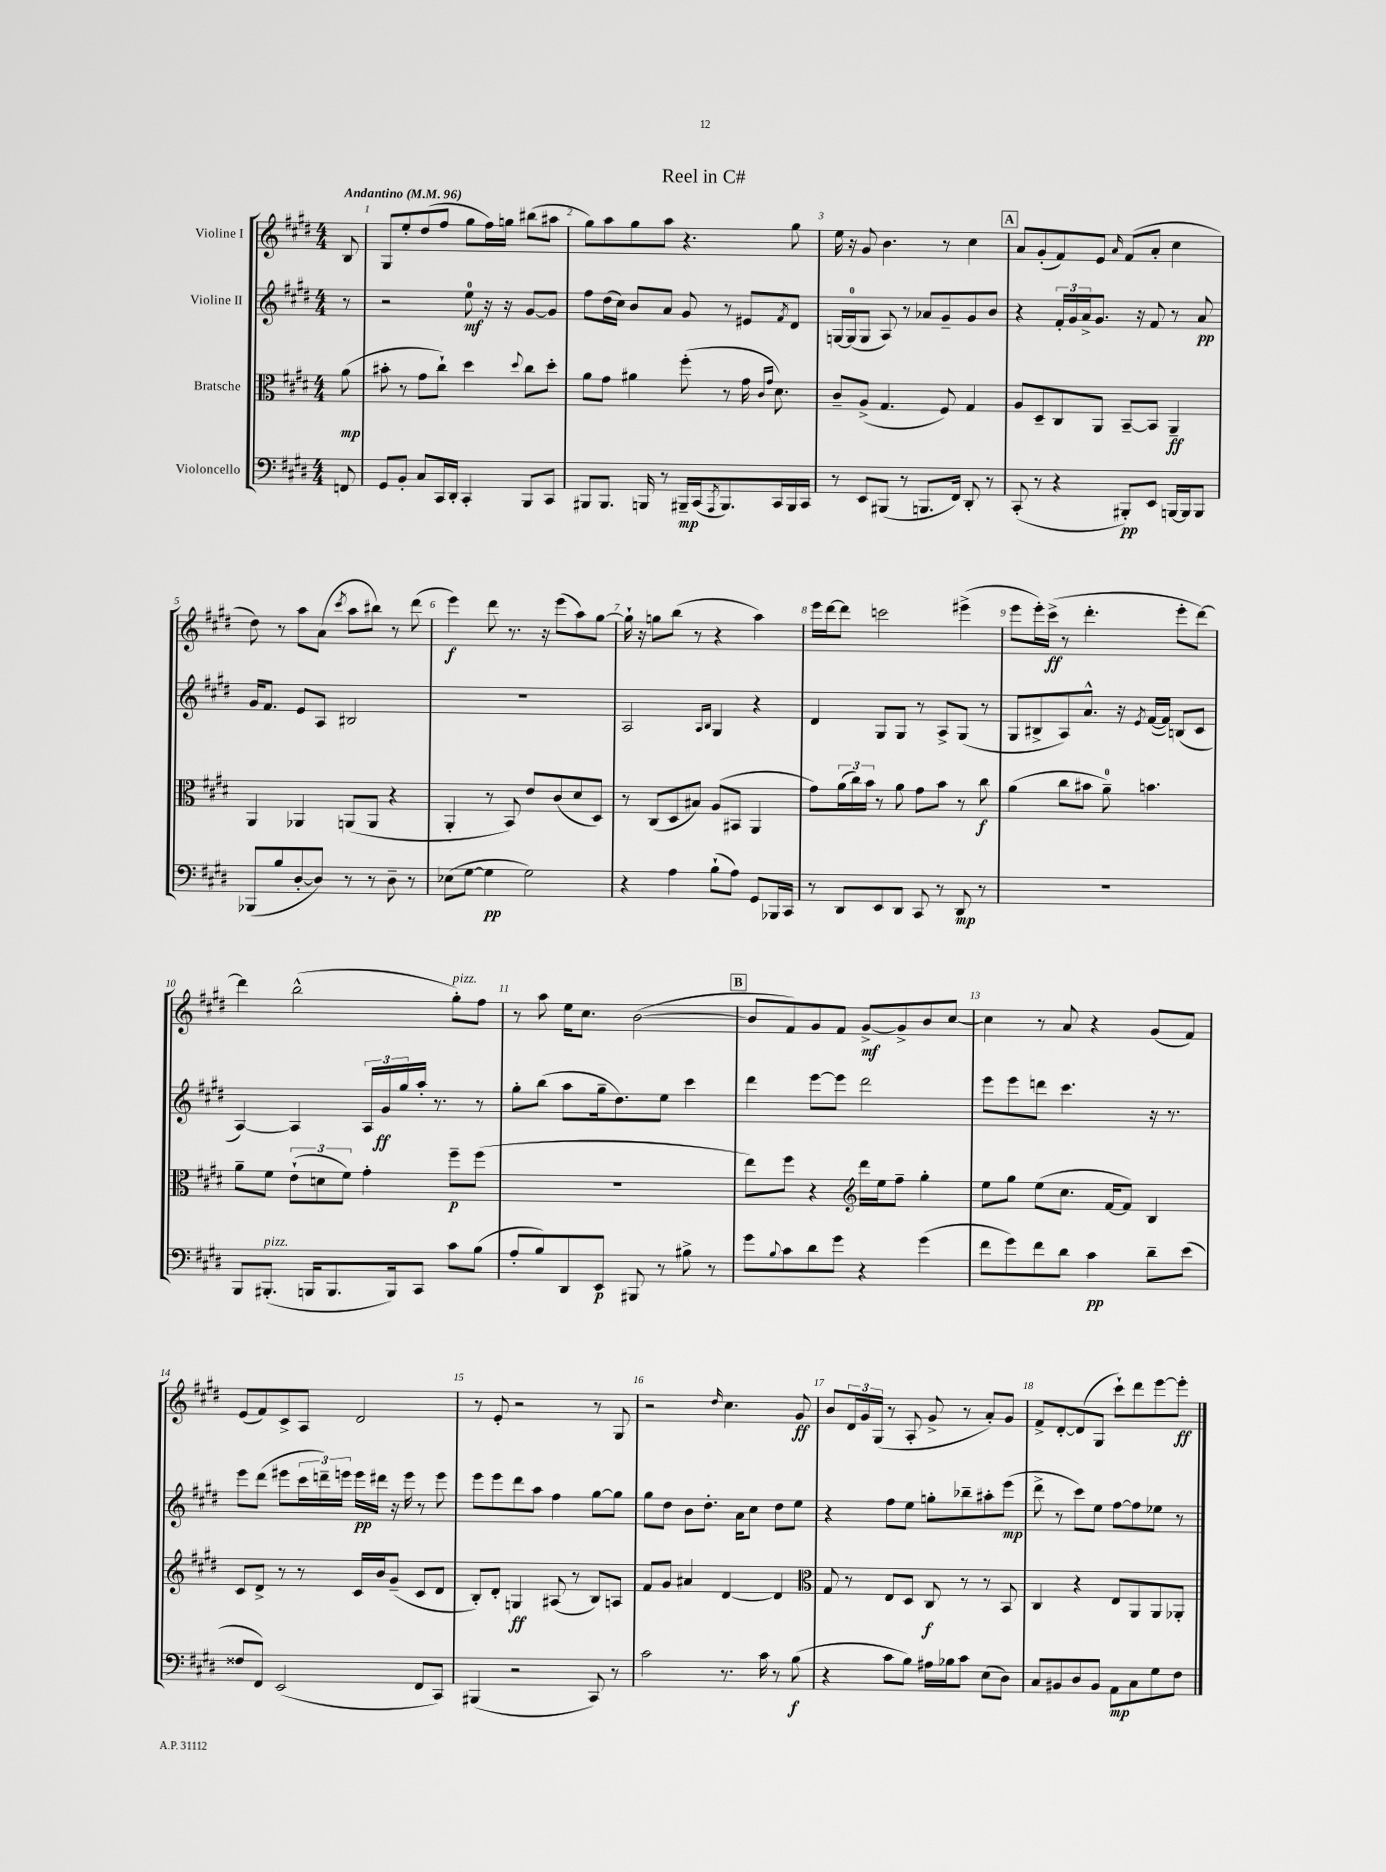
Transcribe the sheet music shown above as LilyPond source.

\header { title = "Reel in C#" }
<<
\new StaffGroup <<
\new Staff = "s0" \with { instrumentName = "Violine I" } {
    \clef treble \key e \major \numericTimeSignature \time 4/4 \partial 8 \tempo "Andantino" 4 = 96
    b8 |
    gis8 e''8-. dis''8( fis''8 gis''8 fis''16) g''16 bis''8( ais''8 |
    gis''8) a''8 gis''8 a''8 r4. gis''8 |
    e''16 r16 gis'8 b'4. r8 cis''4 |
    \mark \markup { \box "A" } a'8 gis'8-.( fis'8) e'8 \grace { a'16 } fis'8( a'8-. cis''4 |
    dis''8) r8 a''8 a'8( \acciaccatura { cis'''8 } a''8 bis''8) r8 dis'''8( |
    e'''4\f) dis'''8 r8. r16 e'''8( a''8) gis''8~ |
    gis''16-! r16 g''8 b''8( r8 r4 a''4) |
    e'''16 dis'''16~ dis'''8 c'''2 eis'''4->( |
    e'''8 e'''16-.) cis'''16->\ff( r8 dis'''4.-. e'''8-. dis'''8~) |
    dis'''4 b''2-^( gis''8-.^\markup { \italic "pizz." }) fis''8 |
    r8 a''8 e''16 cis''8. b'2~( |
    \mark \markup { \box "B" } b'8 fis'8) gis'8 fis'8 gis'8~->\mf gis'8-> b'8 cis''8~ |
    cis''4 r8 a'8 r4 gis'8( fis'8) |
    e'8( fis'8) cis'8-> a8 dis'2 |
    r8 e'8-. r2 r8 gis8 |
    r2 \grace { dis''16 } cis''4. gis'8\ff |
    b'8 \tuplet 3/2 { dis'16 gis'16 gis16( } r8 a8-. gis'8-> r8 a'8-.) gis'8 |
    fis'8-> dis'8~-. dis'8( gis8 cis'''8-!) dis'''8 e'''8~ e'''8-.\ff \bar "|." |
}
\new Staff = "s1" \with { instrumentName = "Violine II" } {
    \clef treble \key e \major \numericTimeSignature \time 4/4 \partial 8
    r8 |
    r2 e''8-0\mf r16 r16 gis'8~ gis'8 |
    fis''8 dis''16( cis''16) b'8 a'8 gis'8 r8 eis'8 \acciaccatura { fis'8 } dis'8 |
    g16~ g16-0( g8 a8) r8 aes'8 gis'8-- gis'8 b'8 |
    \mark \markup { \box "A" } r4 \tuplet 3/2 { fis'16-. gis'16 a'16-> } gis'8. r16 fis'8 r8 a'8\pp |
    gis'16 fis'8. e'8 a8 bis2 |
    r1 |
    a2 \grace { a16 b16 } gis4 r4 |
    dis'4 gis8 gis8 r8 a8-> gis8( r8 |
    gis8 bis8-> a8) a'8.-^ r16 \acciaccatura { e'8 } fis'16~( fis'16) b8( cis'8 |
    a4~) a4 \tuplet 3/2 { a16 gis'16\ff gis''16 } a''16-. r8. r8 |
    gis''8-. b''8( a''8 gis''16-- dis''8.) e''8 cis'''4 |
    \mark \markup { \box "B" } dis'''4 e'''8~ e'''8 dis'''2 |
    e'''8 e'''8 d'''8 cis'''4. r16 r8. |
    e'''8 dis'''8( eis'''8 \tuplet 3/2 { cis'''16 d'''16--) e'''16 } e'''16\pp dis'''16 r16 e'''16 r8 e'''8 |
    e'''8 e'''8 dis'''8 a''8 fis''4 gis''8~ gis''8 |
    gis''8 dis''8 b'8 dis''8.-. a'16 cis''8 dis''8 e''8 |
    r4 fis''8 e''8 g''8-. bes''8-- ais''8-. e'''8\mp( |
    dis'''8-> r8 cis'''8) e''8 fis''8~ fis''8 ees''8 r8 \bar "|." |
}
\new Staff = "s2" \with { instrumentName = "Bratsche" } {
    \clef alto \key e \major \numericTimeSignature \time 4/4 \partial 8
    a'8\mp( |
    bis'8-. r8 gis'8 cis''8-!) dis''4 \appoggiatura { dis''8 } cis''8 dis''8-. |
    a'8 gis'8 ais'4 fis''8-.( r8 gis'16 \grace { cis'16 gis'16 } dis'8.) |
    cis'8-- a8->( gis4. fis8) gis4 |
    \mark \markup { \box "A" } a8 dis8-- cis8 a,8 b,8~-- b,8 a,4--\ff |
    a,4 aes,4 a,8( a,8 r4 |
    a,4-. r8 b,8) e'8 cis'8( dis'8 dis8) |
    r8 cis8( dis8 bis8) a8( bis,8 a,4 |
    gis'8) \tuplet 3/2 { a'16( cis''16) b'16 } r8 a'8 gis'8 b'8 r8 cis''8\f |
    a'4( cis''8 bis'8 a'8-0--) b'4. |
    a'8-- fis'8 \tuplet 3/2 { e'8-!( d'8 fis'8) } gis'4-. fis''8--\p fis''8( |
    r1 |
    \mark \markup { \box "B" } e''8) fis''8 r4 \clef treble dis'''16 e''16 fis''8-- gis''4-. |
    e''8 gis''8 e''8( cis''8. fis'16~ fis'8) b4 |
    cis'8 dis'8-> r8 r8 cis'16 b'16 gis'8--( cis'8 dis'8 |
    b8-.) dis'8-. g4\ff ais8( r8 b8) a8 |
    fis'8 gis'8 ais'4 dis'4~ dis'4 |
    \clef alto gis8 r8 e8 dis8 cis8\f r8 r8 b,8 |
    cis4 r4 e8 a,8 a,8 aes,8-. \bar "|." |
}
\new Staff = "s3" \with { instrumentName = "Violoncello" } {
    \clef bass \key e \major \numericTimeSignature \time 4/4 \partial 8
    f,8 |
    gis,8 b,8-. cis8 cis,16 dis,16-. cis,4-. b,,8 cis,8 |
    bis,,8 bis,,8. b,,16 r8 bis,,16--\mp cis,16( \acciaccatura { a,,8 } bis,,8.) cis,16 bis,,16 cis,16 |
    r8 e,8 bis,,8( r8 b,,8. fis,16) dis,8-. r8 |
    \mark \markup { \box "A" } cis,8-.( r8 r4 bis,,8-.\pp) e,8 b,,16~ b,,16 b,,8 |
    bes,,8( b8 dis8~-. dis8) r8 r8 dis8-- r8 |
    ees8( gis8~ gis4\pp gis2) |
    r4 a4 b8-!( a8) gis,8 bes,,16 cis,16 |
    r8 dis,8 e,8 dis,8 cis,8 r8 dis,8\mp r8 |
    R1 |
    b,,8 bis,,8.-.^\markup { \italic "pizz." }( b,,16 b,,8. b,,16) cis,8 cis'8 b8( |
    a8-. b8) dis,8 e,8\p bis,,8 r8 bis8-> r8 |
    \mark \markup { \box "B" } gis'8 \appoggiatura { b8 } cis'8 dis'8 gis'8 r4 gis'4( |
    fis'8 gis'8) fis'8 dis'8 cis'4\pp dis'8-- e'8( |
    fisis8 fis,8) e,2( fis,8 cis,8) |
    bis,,4( r2 cis,8) r8 |
    cis'2 r8. cis'16 r8 b8\f( |
    r4 cis'8 b8) ais16 bes16 cis'8 e8( dis8) |
    cis8 bis,8 dis8 bis,8 a,8\mp cis8 gis8 fis8 \bar "|." |
}
>>
>>
\layout { \context { \Score \override BarNumber.break-visibility = ##(#f #t #t) barNumberVisibility = #all-bar-numbers-visible } }
